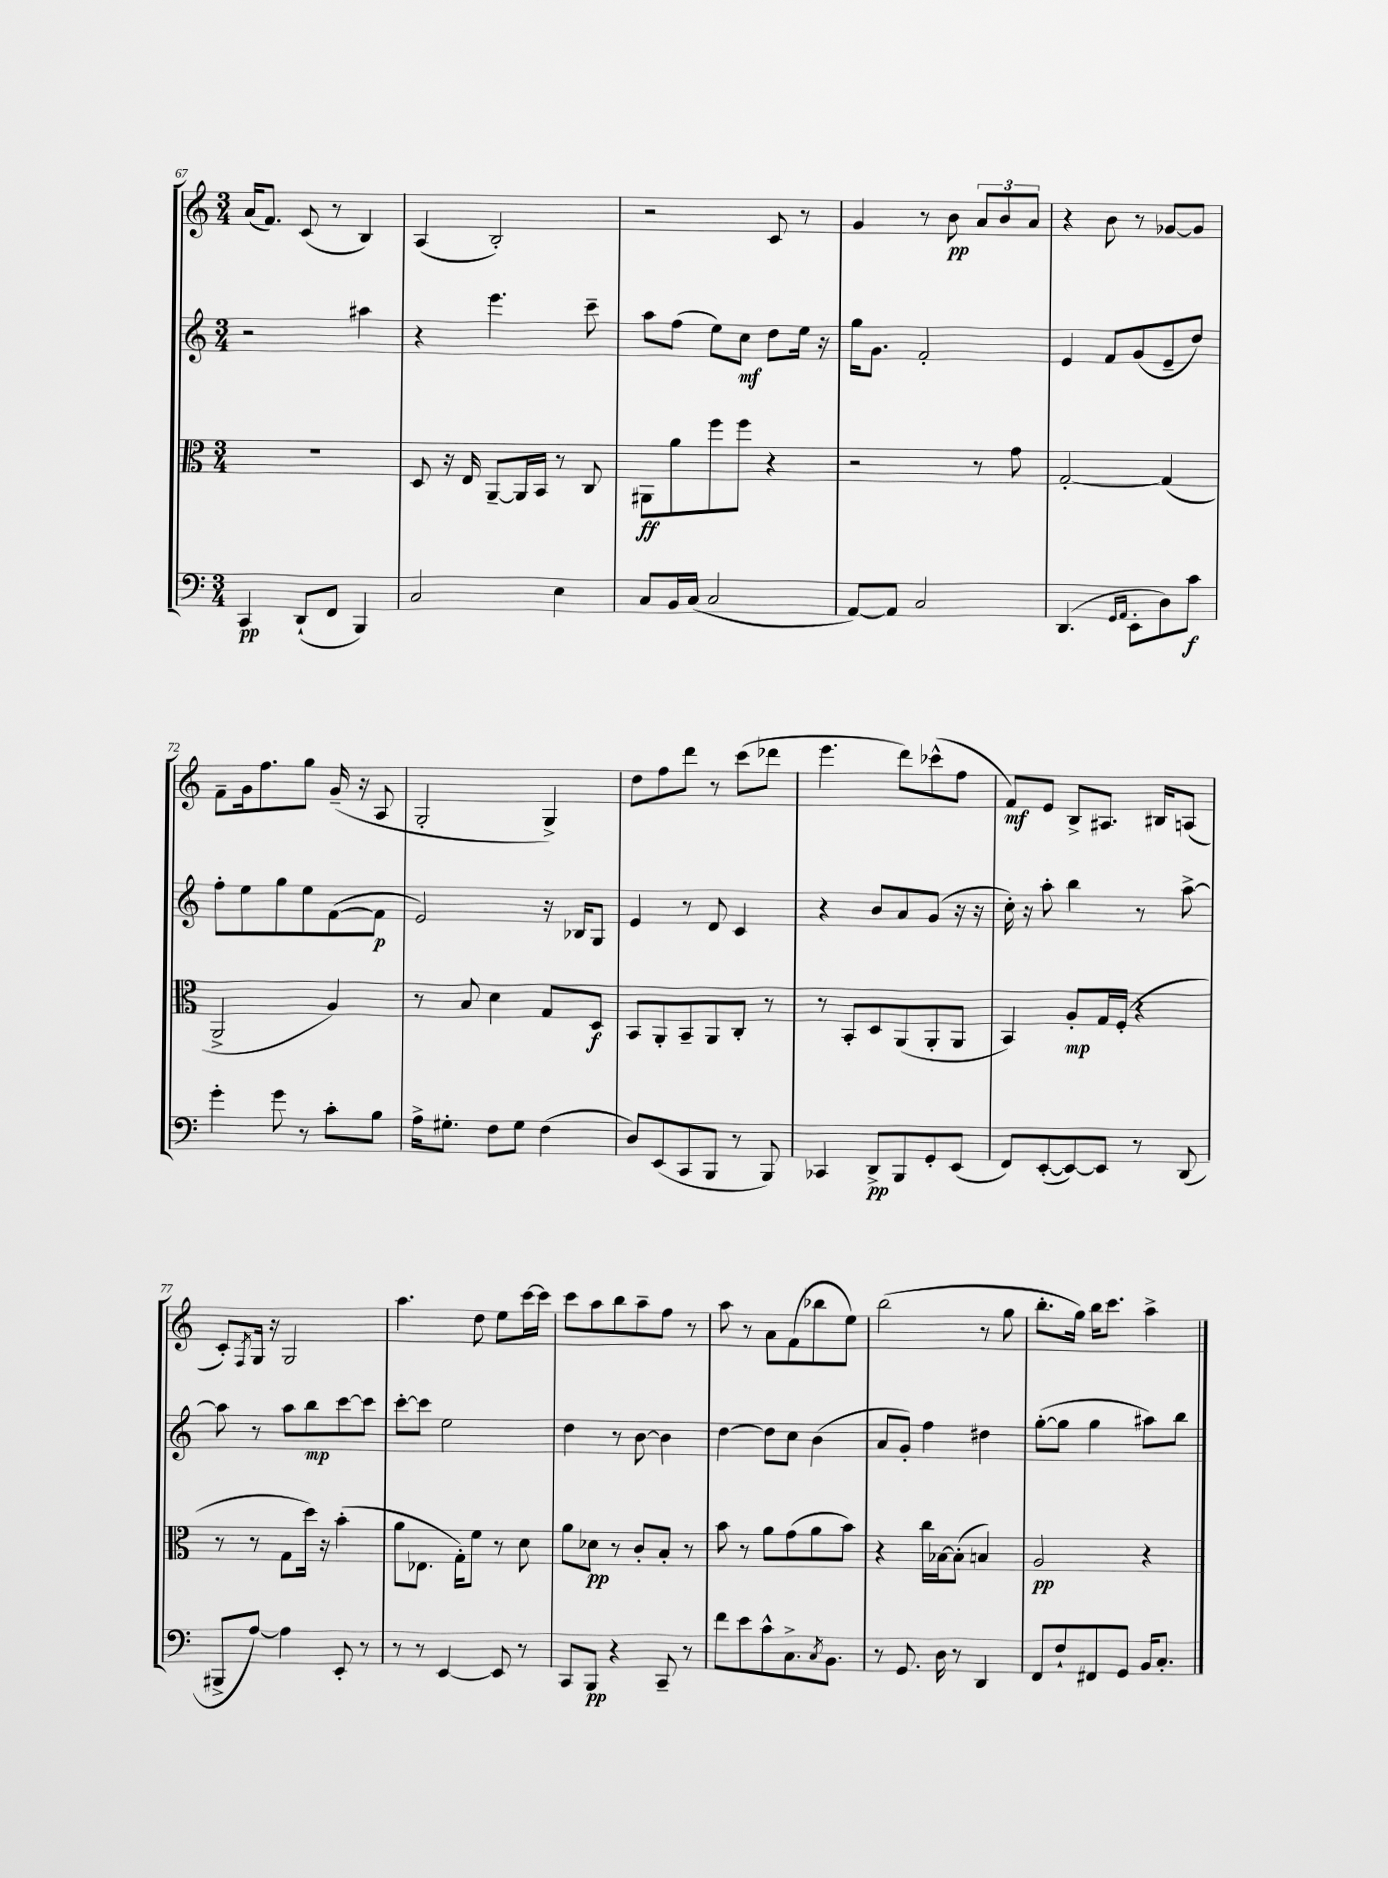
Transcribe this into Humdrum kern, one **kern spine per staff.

**kern	**kern	**kern	**kern
*staff4	*staff3	*staff2	*staff1
*clefF4	*clefC3	*clefG2	*clefG2
*k[]	*k[]	*k[]	*k[]
*M3/4	*M3/4	*M3/4	*M3/4
4CC	2.r	2r	(16a
.	.	.	8.f)
(8DD`	.	.	(8c
8FF	.	.	8r
4BBB)	.	4aa#	4B)
=	=	=	=
2C	8D	4r	(4A
.	16r	.	.
.	16E	.	.
.	[8AA~	4.eee	2B')
.	16AA]	.	.
.	16BB	.	.
4E	8r	.	.
.	8C	8ccc~	.
=	=	=	=
8C	8AA#	8aa	2r
16BB	8a	(8ff	.
(16C	.	.	.
2C	8ff	8ee)	.
.	8ff	8cc	.
.	4r	8dd	8c
.	.	16ee	8r
.	.	16r	.
=	=	=	=
[8AA)	2r	16gg	4g
.	.	8.g	.
8AA]	.	.	.
2C	.	2f'	8r
.	.	.	8b
.	8r	.	12a
.	.	.	12b
.	8g	.	.
.	.	.	12a
=	=	=	=
(4.DD	[2G'	4e	4r
.	.	8f	8b
16qqGG	.	.	.
16qqAA	.	.	.
8EE'	.	(8g	8r
8D)	(4G]	8e~	[8g-
8c	.	8dd)	8g-]
=	=	=	=
4g'	2AA^	8ff'	8f~
.	.	8ee	16g
.	.	.	8.ff
8g	.	8gg	.
8r	.	8ee	8gg
8c'	4A)	([8f	(16g~
.	.	.	16r
8B	.	8f]	8A
=	=	=	=
16A^	8r	2e)	2G'
8.G#'	.	.	.
.	8B	.	.
8F	4d	.	.
8G#	.	.	.
(4F	8G	16r	4G^)
.	.	16B-	.
.	8D	8G	.
=	=	=	=
8D)	8BB	4e	8dd
(8EE	8AA'	.	8ff
8CC	8BB~	8r	8ddd
8BBB	8AA	8d	8r
8r	8C'	4c	(8ccc
8BBB)	8r	.	8ddd-
=	=	=	=
4CC-	8r	4r	4.eee
.	8BB'	.	.
8DD^	8D	8b	.
8BBB	(8AA	8a	8ddd)
8GG'	8AA'	(8g	(8ccc-^^
(8EE	8AA	16r	8ff
.	.	16r	.
=	=	=	=
8FF)	4BB)	16cc')	8f)
.	.	16r	.
([8EE'	.	8aa'	8e
8EE_)	8A'	4bb	8B^
8EE]	16G	.	8.A#
.	(16F'	.	.
8r	4r	8r	.
.	.	.	16B#
(8DD	.	[8aa^	(8A
=	=	=	=
8BBB#^	8r	8aa]	8c')
.	.	.	8qF
[8A)	8r	8r	16G
.	.	.	16r
4A]	8G	8aa	2G
.	16dd)	8bb	.
.	16r	.	.
8EE'	(4b'	[8ccc	.
8r	.	8ccc]	.
=	=	=	=
8r	8a	[8ccc'	4.aa
8r	8.E-	8ccc]	.
[4EE	.	2ee	.
.	16G')	.	.
.	8f	.	8dd
8EE]	8r	.	8ee
8r	8d	.	[16ccc
.	.	.	16ccc]
=	=	=	=
8CC	8a	4dd	8ccc
8BBB	8d-	.	8aa
4r	8r	8r	8bb
.	8c'	[8b	8aa~
8CC~	8B'	4b]	8ff
8r	8r	.	8r
=	=	=	=
8f	8b	[4dd	8aa
8e	8r	.	8r
8c^^	8a	8dd]	8a
8.C^	(8g	8cc	(8f
.	8a	(4b	8bb-
8qC	.	.	.
8.BB	.	.	.
.	8b)	.	8ee)
=	=	=	=
8r	4r	8a	(2bb
8.GG	.	8g')	.
.	16cc	4ff	.
16D	[16B-	.	.
8r	(8B-']	.	.
4DD	4B)	4dd#	8r
.	.	.	8gg
=	=	=	=
8FF	2A	([8gg'	8.bb'
8F`	.	8gg]	.
.	.	.	16gg)
8FF#	.	4gg	16bb
.	.	.	8.ccc
8GG	.	.	.
16BB	4r	8aa#)	4aa^
8.C'	.	.	.
.	.	8bb	.
==	==	==	==
*-	*-	*-	*-
